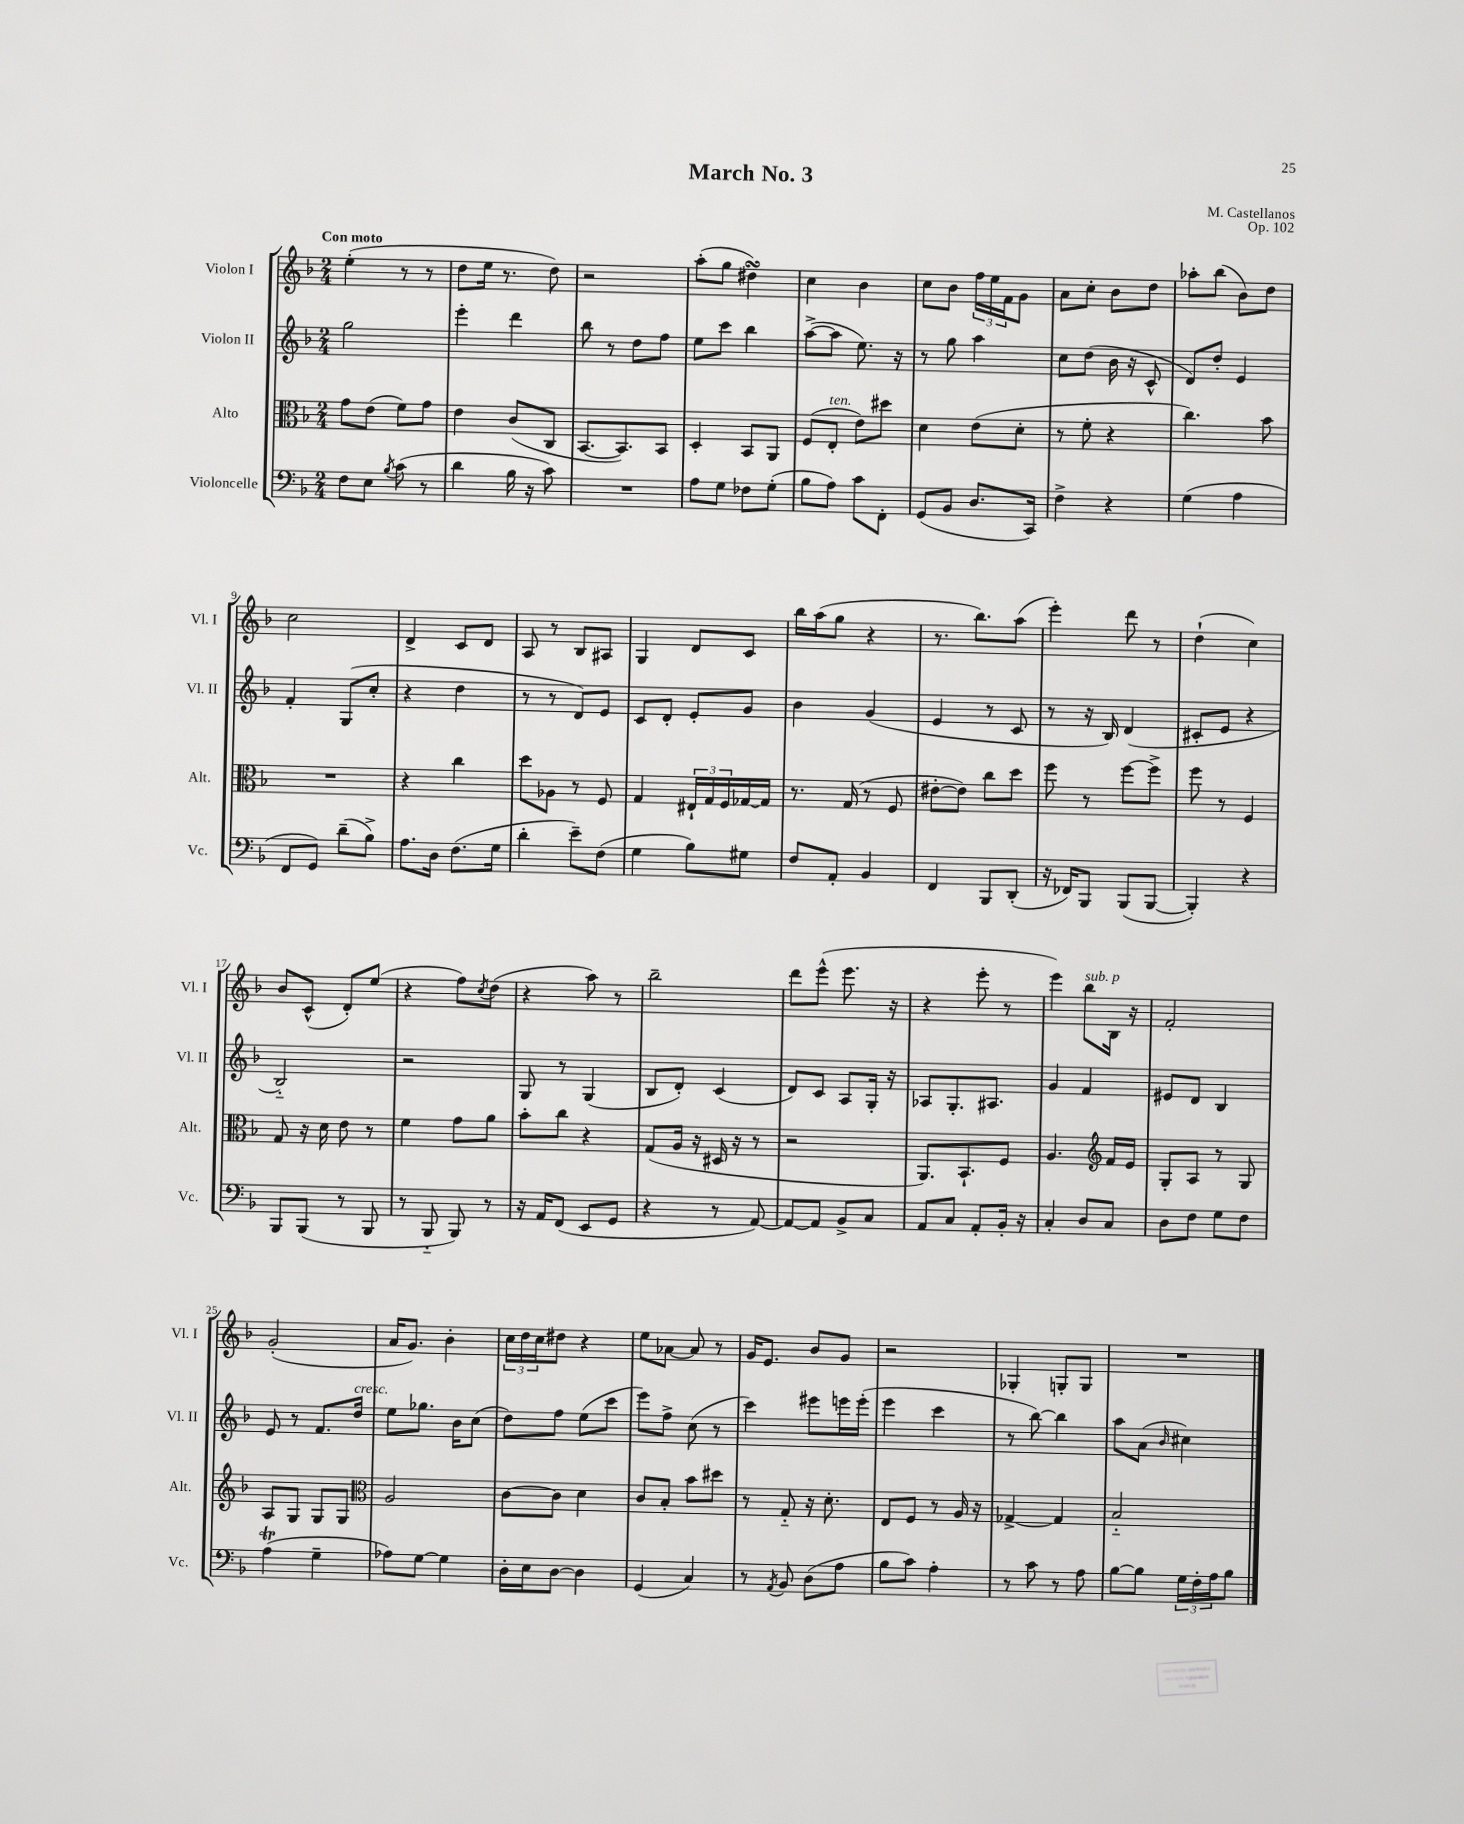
\header { title = "March No. 3" composer = "M. Castellanos" opus = "Op. 102" }
<<
\new StaffGroup <<
\new Staff = "s0" \with { instrumentName = "Violon I" shortInstrumentName = "Vl. I" } {
    \clef treble \key f \major \numericTimeSignature \time 2/4 \tempo "Con moto"
    e''4-.( r8 r8 |
    d''8 e''16 r8. d''8) |
    r2 |
    a''8-.( g''8 dis''4\turn) |
    c''4 bes'4 |
    c''8 bes'8 \tuplet 3/2 { f''16 e''16 f'16 } g'8 |
    a'8 c''8-. bes'8 d''8 |
    aes''8-. bes''8( bes'8) d''8 |
    c''2 |
    d'4-> c'8 d'8 |
    a8 r8 bes8 ais8 |
    g4 d'8 c'8 |
    bes''16 a''16( g''8 r4 |
    r8. bes''8.) a''8( |
    e'''4-.) d'''8 r8 |
    d''4-!( c''4) |
    bes'8 c'8-^( d'8-.) e''8( |
    r4 f''8) \acciaccatura { c''8 } d''8( |
    r4 a''8) r8 |
    bes''2-- |
    d'''8 e'''8-^( e'''8. r16 |
    r4 e'''8-. r8 |
    e'''4) bes''8^\markup { \italic "sub. p" } bes16 r16 |
    f'2-. |
    g'2-.( |
    a'16 g'8.) bes'4-. |
    \tuplet 3/2 { c''16 d''16 c''16 } dis''8 r4 |
    e''8 aes'8~ aes'8 r8 |
    g'16 e'8. bes'8 g'8 |
    r2 |
    ges4-. g8-. g8 |
    R2 \bar "|." |
}
\new Staff = "s1" \with { instrumentName = "Violon II" shortInstrumentName = "Vl. II" } {
    \clef treble \key f \major \numericTimeSignature \time 2/4
    g''2 |
    e'''4-. d'''4 |
    bes''8 r8 d''8 f''8 |
    e''8 c'''8 bes''4 |
    a''8~->( a''8 e''8.) r16 |
    r8 g''8 a''4 |
    c''8 d''8( bes'16 r16 c'8-^ |
    d'8) d''8-. e'4 |
    f'4-. g8( c''8-. |
    r4 d''4 |
    r8 r8 d'8) e'8 |
    c'8 d'8-. e'8-. g'8 |
    bes'4 g'4( |
    e'4 r8 c'8 |
    r8 r16 bes16) d'4( |
    cis'8-. e'8 r4 |
    bes2-_) |
    r2 |
    g8 r8 g4( |
    bes8 d'8-.) c'4( |
    d'8) c'8 a8 g16-. r16 |
    aes8 g8.-. ais8. |
    g'4 f'4 |
    eis'8 d'8 bes4 |
    e'8 r8 f'8. d''16^\markup { \italic "cresc." } |
    e''8 ges''8. bes'16 c''8( |
    d''8) f''8 e''8( c'''8 |
    e'''8) f''8-> c''8( r8 |
    c'''4) eis'''8 e'''16 e'''16-.( |
    e'''4 c'''4 |
    r8 bes''8~) bes''4 |
    a''8 a'8( \grace { bes'16 } cis''4) \bar "|." |
}
\new Staff = "s2" \with { instrumentName = "Alto" shortInstrumentName = "Alt." } {
    \clef alto \key f \major \numericTimeSignature \time 2/4
    g'8 e'8( f'8) g'8 |
    e'4 c'8( c8 |
    bes,8.~ bes,8.) bes,8 |
    d4-. bes,8 a,8 |
    f8( e8-.^\markup { \italic "ten." } e'8) dis''8 |
    d'4 e'8( d'8-. |
    r8 f'8-. r4 |
    c''4.) bes'8 |
    R2 |
    r4 c''4 |
    d''8 aes8 r8 f8 |
    g4 \tuplet 3/2 { eis16-! g16 f16 } ges16~ ges16 |
    r8. g16( r8 f8 |
    eis'8~-. eis'8) c''8 d''8 |
    f''8 r8 f''8~ f''8-> |
    f''8 r8 f4 |
    g8 r16 d'16 e'8 r8 |
    f'4 g'8 a'8 |
    bes'8-. c''8 r4 |
    g8( a16 r16 dis16 r16 r8 |
    r2 |
    a,8.) bes,8.-! f8 |
    a4. \clef treble f'16 e'16 |
    g8-. a8 r8 g8 |
    a8 g8 g8 g8 |
    \clef alto a2 |
    c'8~ c'8 d'4 |
    c'8 bes8-. bes'8 dis''8 |
    r8 g8-_ r16 d'8.-. |
    e8 f8 r8 a16 r16 |
    ges4~-> ges4 |
    bes2-_ \bar "|." |
}
\new Staff = "s3" \with { instrumentName = "Violoncelle" shortInstrumentName = "Vc." } {
    \clef bass \key f \major \numericTimeSignature \time 2/4
    f8 e8 \acciaccatura { bes8 } c'8( r8 |
    d'4 bes16 r16 c'8) |
    R2 |
    a8 g8 fes8 g8-.( |
    bes8 a8) c'8 f,8-. |
    g,8( bes,8 d8. c,16) |
    f4-> r4 |
    g4( a4 |
    f,8 g,8) d'8--( bes8->) |
    a8. d16 f8.( g16 |
    d'4-. e'8--) f8( |
    g4 bes8) gis8 |
    f8 a,8-. bes,4 |
    f,4 bes,,8 d,8-.( |
    r16 fes,16) bes,,8 bes,,8( bes,,8~ |
    bes,,4-.) r4 |
    bes,,8 bes,,8( r8 bes,,8 |
    r8 bes,,8-_ bes,,8) r8 |
    r16 a,16 f,8( e,8 g,8 |
    r4 r8 a,8~) |
    a,8~ a,8 bes,8-> c8 |
    a,8 c8 a,8-. bes,16-. r16 |
    c4-. d8 c8 |
    d8 f8 g8 f8 |
    a4\trill( g4-- |
    aes8) g8~ g4 |
    d16-. e16 d8~ d4 |
    g,4( c4) |
    r8 \acciaccatura { a,8 } bes,8 d8( a8 |
    bes8 c'8) a4-. |
    r8 c'8 r8 a8 |
    bes8~ bes8 \tuplet 3/2 { g16 f16-. a16 } bes8 \bar "|." |
}
>>
>>
